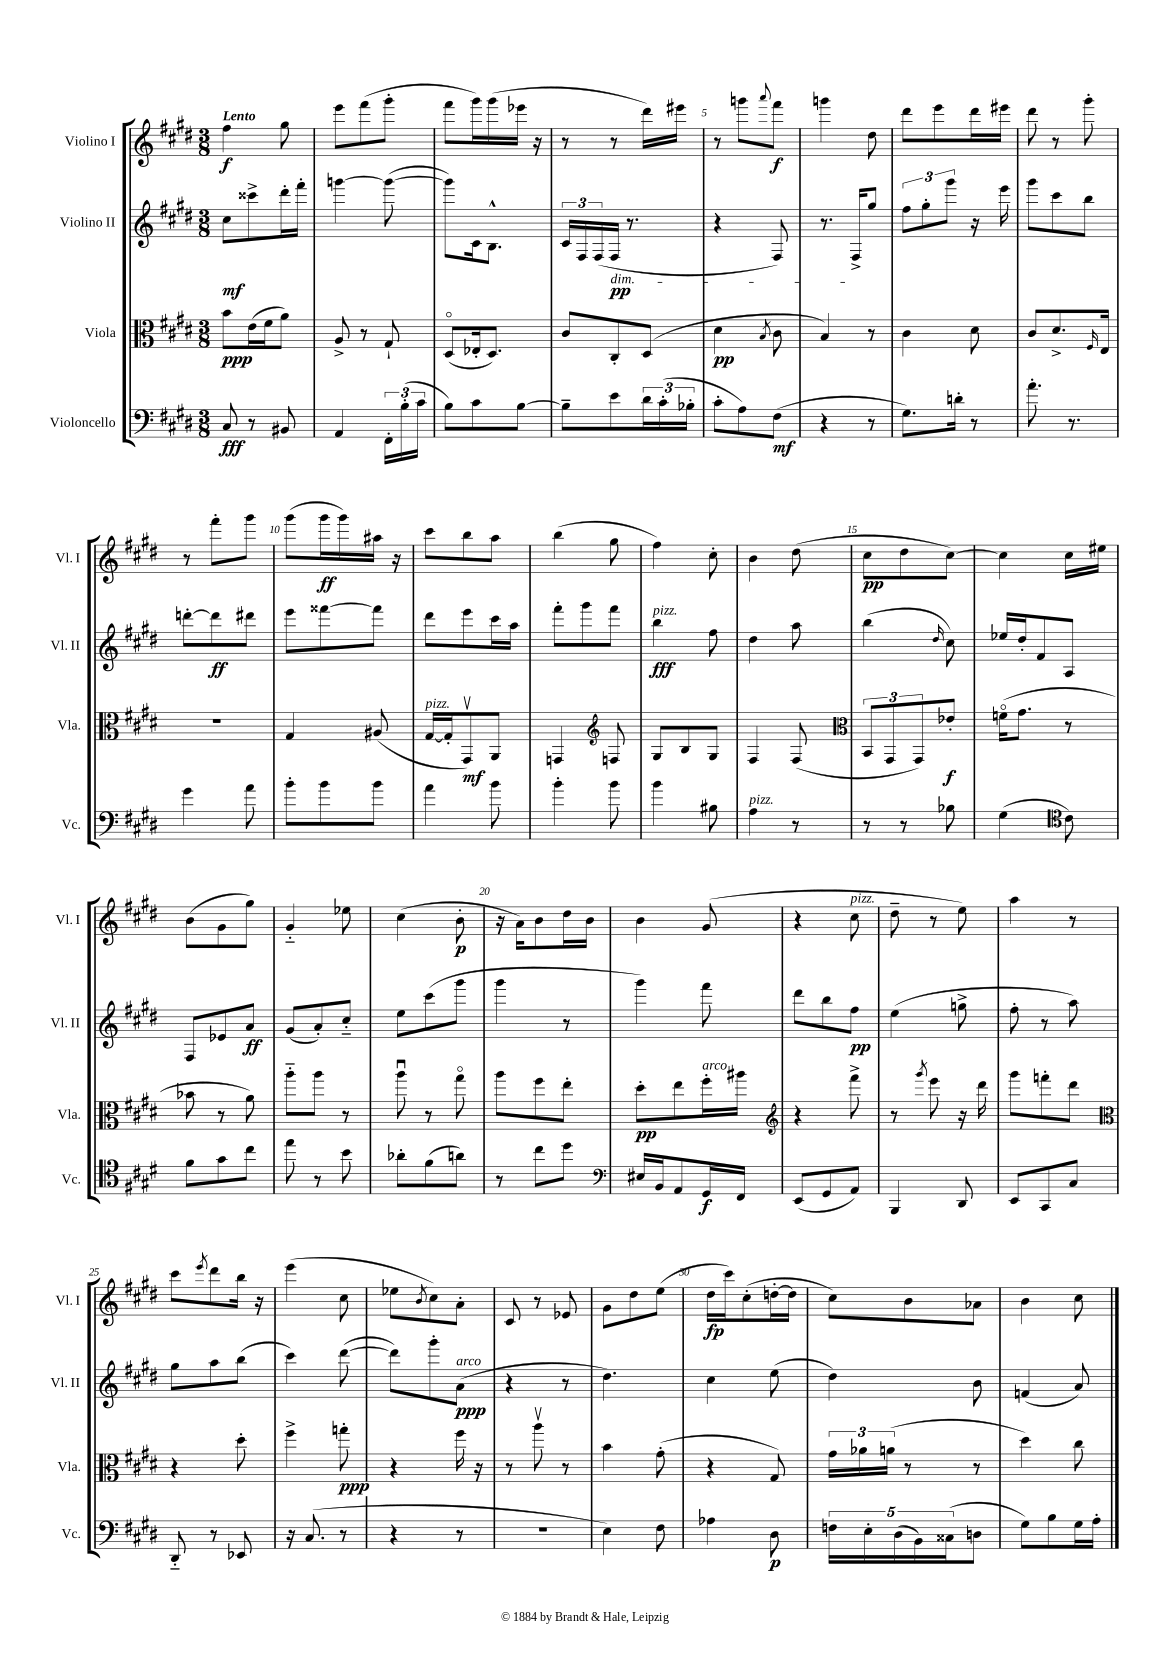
<<
\new StaffGroup <<
\new Staff = "s0" \with { instrumentName = "Violino I" shortInstrumentName = "Vl. I" } {
    \clef treble \key e \major \numericTimeSignature \time 3/8 \tempo "Lento"
    fis''4\f gis''8 |
    e'''8 fis'''8( gis'''8-. |
    fis'''8 gis'''16) gis'''16( ees'''16 r16 |
    r8 r8 dis'''16) eis'''16 |
    r8 g'''8 \appoggiatura { a'''8 } fis'''8\f |
    g'''4 dis''8 |
    dis'''8 e'''8 dis'''16 eis'''16 |
    dis'''8 r8 gis'''8-. |
    r8 fis'''8-. gis'''8 |
    gis'''8( gis'''16\ff gis'''16) ais''16 r16 |
    cis'''8 b''8 a''8 |
    b''4( gis''8 |
    fis''4) cis''8-. |
    b'4 dis''8( |
    cis''8\pp dis''8 cis''8~) |
    cis''4 cis''16 eis''16 |
    b'8( gis'8 gis''8) |
    gis'4-_ ees''8 |
    cis''4( b'8-.\p |
    r16 a'16) b'8 dis''16 b'16 |
    b'4 gis'8( |
    r4 cis''8^\markup { \italic "pizz." } |
    dis''8-- r8 e''8) |
    a''4 r8 |
    cis'''8 \acciaccatura { e'''8 } dis'''8 b''16 r16 |
    e'''4( cis''8 |
    ees''8 \acciaccatura { b'8 } cis''8) a'8-. |
    cis'8 r8 ees'8 |
    gis'8 dis''8 e''8( |
    dis''16\fp cis'''16) cis''8-.( d''16~-. d''16 |
    cis''8) b'8 aes'8 |
    b'4 cis''8 \bar "|." |
}
\new Staff = "s1" \with { instrumentName = "Violino II" shortInstrumentName = "Vl. II" } {
    \clef treble \key e \major \numericTimeSignature \time 3/8
    cis''8\mf cisis'''8-> dis'''16-. fis'''16-. |
    g'''4~ g'''8~( |
    g'''8) cis'16 b8.-^ |
    \tuplet 3/2 { cis'16 fis16 fis16( } fis16\pp\dim r8. |
    r4 fis8) |
    r8. fis16->\! gis''8 |
    \tuplet 3/2 { fis''8 gis''8-. gis'''8 } r16 e'''16 |
    gis'''8 cis'''8 b''8 |
    d'''8~-. d'''8\ff dis'''8 |
    e'''8 fisis'''8~ fisis'''8 |
    dis'''8 e'''8 cis'''16 a''16 |
    fis'''8-. gis'''8 fis'''8 |
    b''4\fff^\markup { \italic "pizz." } fis''8 |
    dis''4 a''8 |
    b''4( \grace { dis''16 } cis''8) |
    ees''16 dis''16-. fis'8 a8 |
    fis8 ees'8 a'8\ff |
    gis'8( a'8-.) cis''8-_ |
    e''8 cis'''8( gis'''8 |
    gis'''4 r8 |
    gis'''4) fis'''8 |
    dis'''8 b''8 fis''8\pp |
    e''4( g''8-> |
    fis''8-. r8 a''8) |
    gis''8 a''8 b''8( |
    cis'''4) dis'''8~( |
    dis'''8) gis'''8-. a'8\ppp^\markup { \italic "arco" }( |
    r4 r8 |
    dis''4.) |
    cis''4 e''8( |
    dis''4) b'8 |
    f'4( a'8) \bar "|." |
}
\new Staff = "s2" \with { instrumentName = "Viola" shortInstrumentName = "Vla." } {
    \clef alto \key e \major \numericTimeSignature \time 3/8
    b'8\ppp e'16( fis'16 a'8) |
    a8-> r8 gis8-! |
    dis8\flageolet( ees16-. dis8.) |
    cis'8 cis8-. dis8( |
    dis'4\pp \acciaccatura { b8 } cis'8 |
    b4) r8 |
    cis'4 dis'8 |
    cis'8 dis'8.-> \grace { fis16 } e16 |
    R4. |
    gis4 ais8( |
    gis16~^\markup { \italic "pizz." } gis16-. gis,8\upbow\mf) a,8 |
    g,4 \clef treble f8 |
    gis8 b8 gis8 |
    fis4 fis8( |
    \clef alto \tuplet 3/2 { b,8 gis,8 gis,8) } ees'8-.\f |
    f'16\flageolet( gis'8. r8 |
    bes'8 r8 a'8) |
    a''8-_ a''8 r8 |
    a''8\downbow r8 gis''8\flageolet |
    a''8 fis''8 e''8-. |
    dis''8-.\pp e''8 fis''16-.^\markup { \italic "arco" } ais''16 |
    \clef treble r4 fis'''8-> |
    r8 \acciaccatura { gis'''8 } e'''8 r16 dis'''16 |
    gis'''8 f'''8-. dis'''8 |
    \clef alto r4 dis''8-. |
    fis''4-> g''8-.\ppp |
    r4 fis''16 r16 |
    r8 a''8\upbow r8 |
    b'4 gis'8-.( |
    r4 gis8) |
    \tuplet 3/2 { gis'16 aes'16 a'16( } r8 r8 |
    dis''4) cis''8 \bar "|." |
}
\new Staff = "s3" \with { instrumentName = "Violoncello" shortInstrumentName = "Vc." } {
    \clef bass \key e \major \numericTimeSignature \time 3/8
    cis8\fff r8 bis,8 |
    a,4 \tuplet 3/2 { fis,16-. b16-.( cis'16 } |
    b8) cis'8 b8~ |
    b8-- e'8 \tuplet 3/2 { dis'16 cis'16-.( bes16-. } |
    cis'8-. a8) fis8\mf( |
    r4 r8 |
    gis8.) d'16-. r8 |
    a'8.-. r8. |
    gis'4 a'8 |
    b'8-. b'8 b'8 |
    a'4 b'8 |
    b'4-. b'8 |
    b'4 bis8 |
    a4^\markup { \italic "pizz." } r8 |
    r8 r8 bes8 |
    gis4( \clef tenor cis'8) |
    fis'8 gis'8 cis''8 |
    e''8 r8 b'8 |
    aes'8-. fis'8( a'8) |
    r8 cis''8 dis''8 |
    \clef bass eis16 b,16 a,8 gis,16\f fis,16 |
    e,8( gis,8 a,8) |
    b,,4 dis,8 |
    e,8 cis,8 cis8 |
    dis,8-_ r8 ees,8 |
    r16 cis8.( r8 |
    r4 r8 |
    R4. |
    e4) fis8 |
    aes4 dis8\p |
    \tuplet 5/4 { f16 e16-. dis16( b,16) cisis16( } d8 |
    gis8) b8 gis16 a16-. \bar "|." |
}
>>
>>
\layout { \context { \Score \override BarNumber.break-visibility = ##(#f #t #t) barNumberVisibility = #(every-nth-bar-number-visible 5) } }
